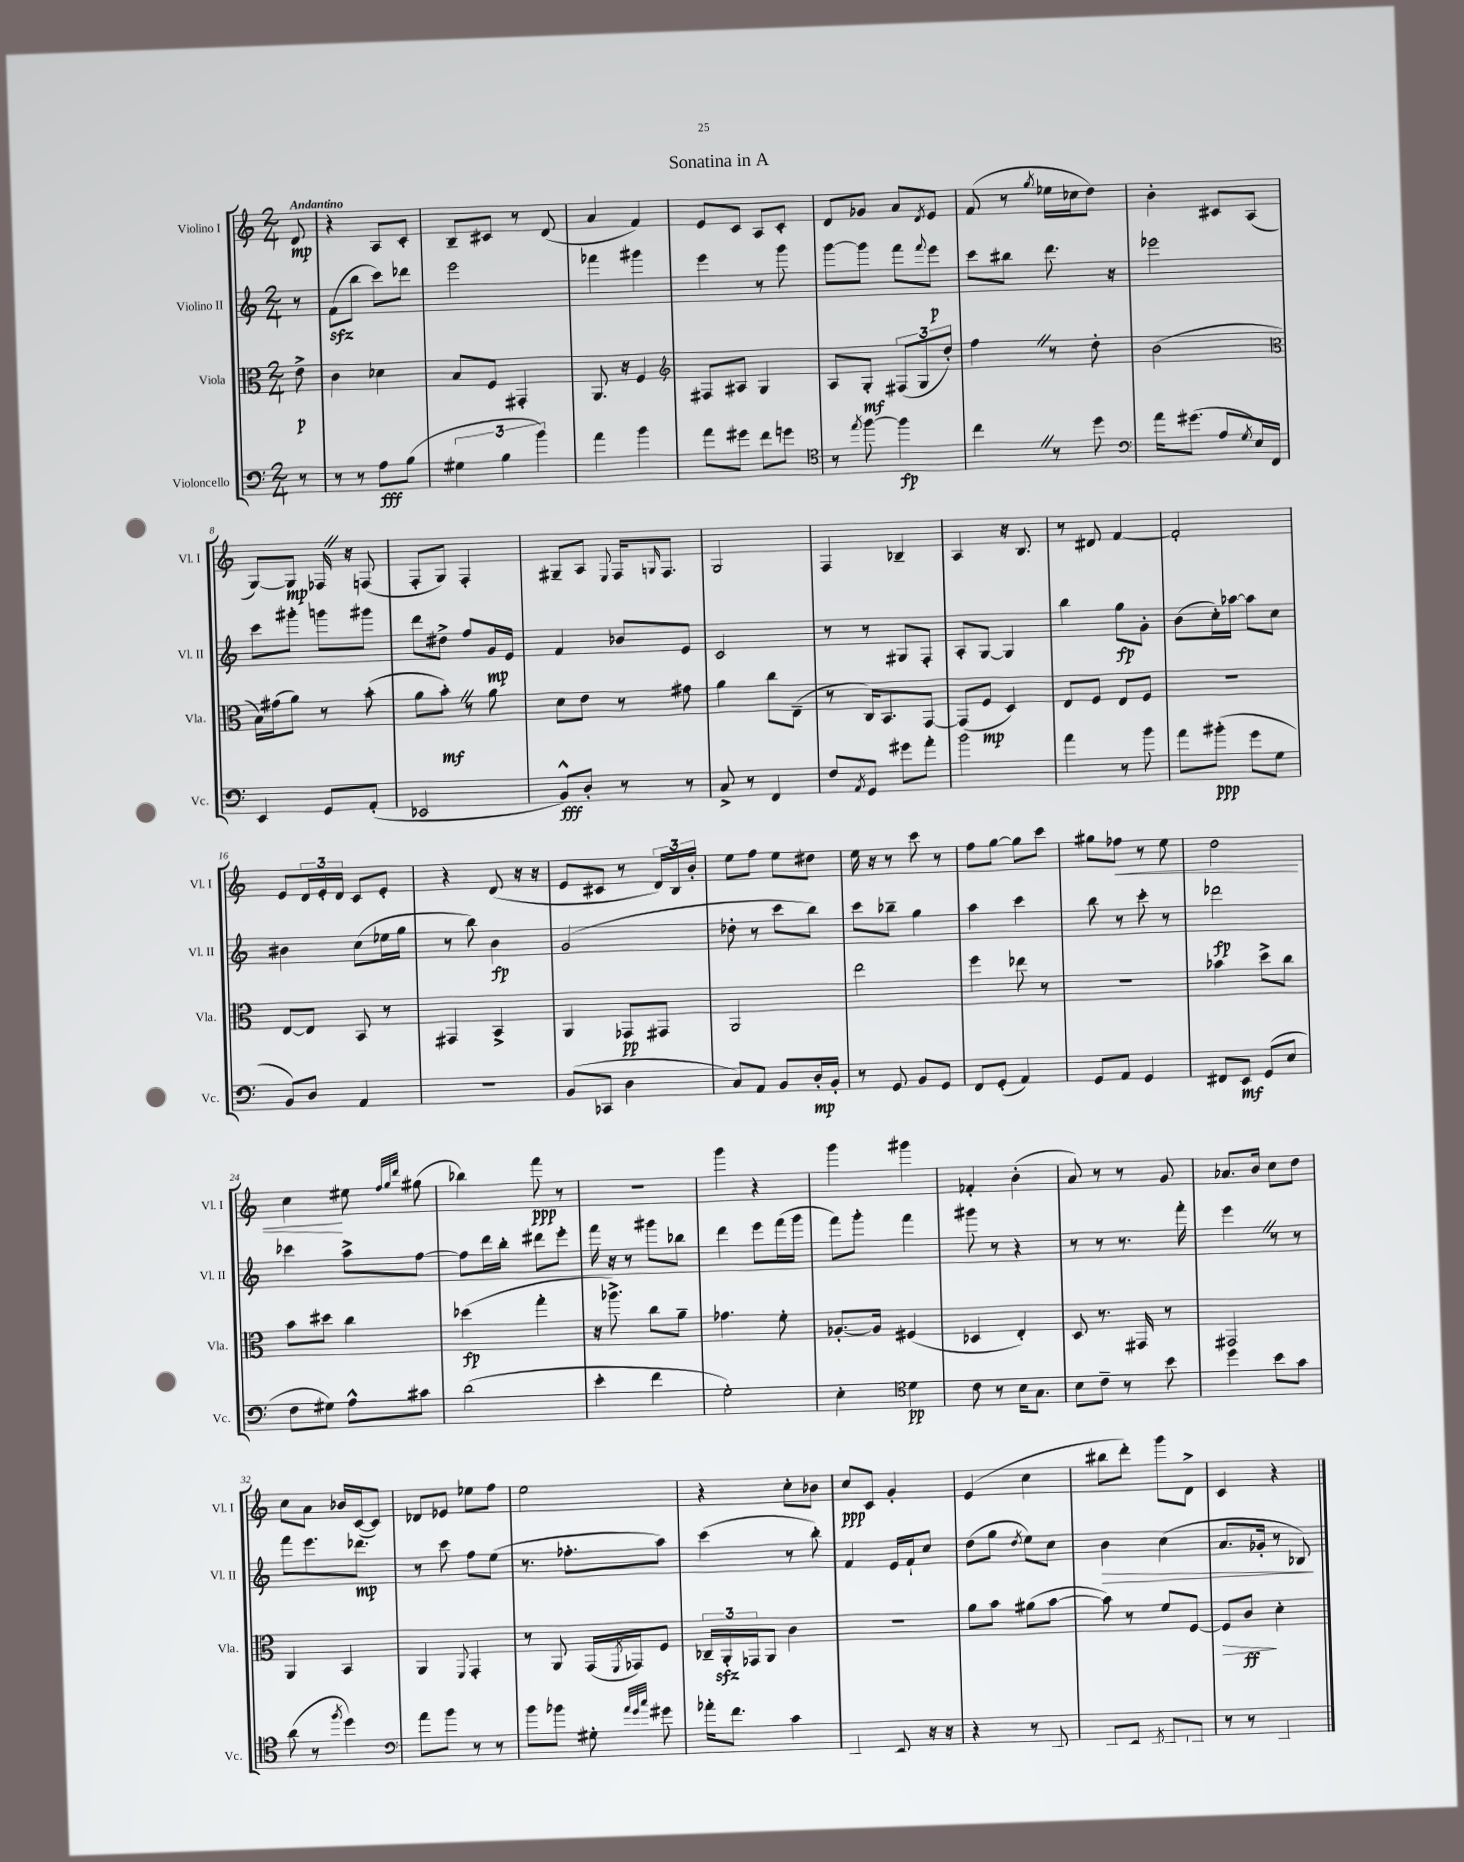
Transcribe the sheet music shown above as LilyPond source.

\header { title = "Sonatina in A" }
<<
\new StaffGroup <<
\new Staff = "s0" \with { instrumentName = "Violino I" shortInstrumentName = "Vl. I" } {
    \clef treble \key c \major \numericTimeSignature \time 2/4 \partial 8 \tempo "Andantino"
    d'8\mp |
    r4 a8 c'8-. |
    b8-- cis'8 r8 d'8( |
    a'4 f'4) |
    e'8 c'8 a8 c'8-. |
    d'8 ges'8 a'8 \acciaccatura { d'8 } e'8 |
    f'8( r8 \acciaccatura { g''8 } ees''16 ces''16 d''8) |
    b'4-. cis'8 a8( |
    g8~) g8\mp fes16 \once \override BreathingSign.text = \markup { \musicglyph "scripts.caesura.straight" } \breathe r16 f8( |
    f8-. g8) f4-. |
    gis8-- a8 \appoggiatura { e8 } f16 \grace { g16 } f8. |
    g2 |
    f4 bes4-- |
    a4 r16 b8. |
    r8 dis'8 f'4~ |
    f'2-. |
    e'8 \tuplet 3/2 { d'16 e'16-. d'16 } c'8 e'8-. |
    r4 d'8( r16 r16 |
    e'8 cis'8 r8 \tuplet 3/2 { d'16) b16 b'16-. } |
    e''8 f''8 e''8 dis''8 |
    e''16 r16 r8 c'''8 r8 |
    f''8 g''8~ g''8 c'''8 |
    gis''8 fes''8\< r8 e''8 |
    d''2 |
    c''4\! eis''8 \grace { f''32 g''32 d'''32 } gis''8( |
    bes''4) f'''8\ppp r8 |
    r2 |
    g'''4 r4 |
    g'''4 gis'''4 |
    fes'4-. b'4-.( |
    a'8) r8 r8 g'8 |
    aes'8. b'16 c''8 d''8 |
    c''8 a'8 bes'16 c'16~( c'8) |
    des'8 ees'8 ees''8 f''8 |
    e''2 |
    r4 c''8-. bes'8 |
    c''8\ppp c'8 g'4-. |
    e'4( c''4 |
    bis''8 d'''8-.) g'''8 d'8-> |
    c'4 r4 \bar "|." |
}
\new Staff = "s1" \with { instrumentName = "Violino II" shortInstrumentName = "Vl. II" } {
    \clef treble \key c \major \numericTimeSignature \time 2/4 \partial 8
    r8 |
    f'8\sfz( b''8 c'''8) des'''8 |
    e'''2 |
    fes'''4 gis'''4 |
    e'''4 r8 g'''8 |
    g'''8~ g'''8 f'''8 \appoggiatura { f'''8 } e'''8\p |
    c'''8 bis''8 d'''8. r16 |
    ees'''2 |
    c'''8 gis'''8-. g'''8 gis'''8 |
    d'''8 dis''8-> f''8 g'16\mp e'16 |
    f'4 bes'8 e'8 |
    c'2 |
    r8 r8 gis8 f8-. |
    a8-. g8~ g4 |
    b''4 g''8\fp g'8-. |
    b'8( c''16-.) aes''16~ aes''8 c''8 |
    bis'4 c''8( ees''16 g''16 |
    r8 b''8) b'4\fp |
    g'2( |
    des''8-. r8 c'''8 b''8) |
    c'''8 bes''8-- g''4 |
    a''4 c'''4 |
    b''8 r8 c'''8-. r8 |
    des'''2\fp |
    ces'''4 a''8-> f''8~ |
    f''8 d'''16 b''16-. dis'''8 e'''8-. |
    f'''16 r16 r8 gis'''8 bes''8 |
    d'''4 e'''8 f'''16( g'''16 |
    f'''8) g'''8-. f'''4 |
    gis'''8 r8 r4 |
    r8 r8 r8. f'''16-. |
    e'''4 \once \override BreathingSign.text = \markup { \musicglyph "scripts.caesura.straight" } \breathe r8 r8 |
    f'''8 e'''8. des'''8.\mp |
    r8 c'''8 f''8 e''8( |
    r8. fes''8.-. a''8) |
    c'''4( r8 b''8-.) |
    f'4 e'16 f'16-! c''8 |
    d''8( g''8 \acciaccatura { d''8 } e''8) c''8 |
    b'4\> c''4( |
    a'8. ges'16-. r8 bes8\!) \bar "|." |
}
\new Staff = "s2" \with { instrumentName = "Viola" shortInstrumentName = "Vla." } {
    \clef alto \key c \major \numericTimeSignature \time 2/4 \partial 8
    e'8->\p |
    c'4 des'4 |
    b8 f8 gis,4-. |
    a,8. r16 f4 |
    \clef treble fis8 ais8 g4 |
    a8 g8-.\mf \tuplet 3/2 { fis8( g8 d''8-.) } |
    f''4 \once \override BreathingSign.text = \markup { \musicglyph "scripts.caesura.straight" } \breathe r8 d''8-. |
    b'2( |
    \clef alto b16) gis'16( a'8) r8 b'8-.( |
    a'8 b'8-.\mf) \once \override BreathingSign.text = \markup { \musicglyph "scripts.caesura.straight" } \breathe r8 a'8 |
    d'8 e'8 r8 gis'8 |
    a'4 c''8 e8--( |
    r8 c16) b,8. g,8~ |
    g,8( f8\mp d4) |
    e8 f8 e8 f8 |
    r2 |
    e8~ e8 b,8 r8 |
    gis,4 b,4-> |
    a,4 ges,8\pp gis,8 |
    a,2 |
    e''2 |
    f''4 ees''8 r8 |
    r2 |
    bes'4 d''8-> c''8 |
    b'8 dis''8 c''4 |
    des''4\fp( g''4-. |
    r16 aes''8.->) c''8 a'8-- |
    ges'4. f'8-. |
    aes8.~-. aes16 fis4( |
    des4 e4-.) |
    d8 r8. gis,16 r8 |
    gis,2 |
    a,4 b,4 |
    a,4 \appoggiatura { f,8 } g,4-. |
    r8 a,8 g,16( \acciaccatura { f,8 } ges,16) f8 |
    \tuplet 3/2 { ces16-- a,16-.\sfz ges,16 } a,8 c'4 |
    r2 |
    a'8 b'8 ais'8( b'8~ |
    b'8) r8 f'8 f8~ |
    f8\> c'8\ff\! d'4-. \bar "|." |
}
\new Staff = "s3" \with { instrumentName = "Violoncello" shortInstrumentName = "Vc." } {
    \clef bass \key c \major \numericTimeSignature \time 2/4 \partial 8
    r8 |
    r8 r8 a8\fff b8( |
    \tuplet 3/2 { gis4 b4 b'4) } |
    a'4 b'4 |
    a'8 gis'8 f'8 g'8 |
    \clef tenor r8 \acciaccatura { e''8 } f''8~ f''4\fp |
    c''4 \once \override BreathingSign.text = \markup { \musicglyph "scripts.caesura.straight" } \breathe r8 d''8 |
    \clef bass a'16 gis'8.( a8 \acciaccatura { g8 } e16) f,16 |
    e,4 g,8 a,8-.( |
    ees,2 |
    b,8-^\fff) d8-. r8 r8 |
    c8-> r8 f,4 |
    f8 \acciaccatura { a,8 } g,8 gis'8 a'8-. |
    b'2 |
    a'4 r8 b'8 |
    a'8 bis'8-.\ppp( g'8 g8 |
    b,8) d8 a,4 |
    r2 |
    b,8( ces,8 d4 |
    c8) a,8 b,8 d16-.\mp b,16-. |
    r8 g,8 b,8 g,8 |
    f,8 g,8-.( a,4) |
    g,8 a,8 g,4 |
    fis,8 e,8\mf g,8( e8 |
    f8 gis8) a8-^ cis'8 |
    d'2( |
    e'4-. f'4 |
    g2-.) |
    e4-. \clef tenor d'4\pp |
    c'8 r8 b16 g8. |
    b8 c'8-- r8 b'8 |
    d''4 b'8 g'8 |
    a'8( r8 \acciaccatura { f''8 } d''4) |
    \clef bass a'8\ppp b'8 r8 r8 |
    b'8 bes'8 gis8-. \grace { a'32 g'32 c''32 } gis'8 |
    aes'16-. f'8. c'4 |
    d,4 e,8 r16 r16 |
    r4 r8 d,8-. |
    b,,8\f( e,8) \acciaccatura { c,8 } d,8 ces,8 |
    r8 r8 b,,4-. \bar "|." |
}
>>
>>
